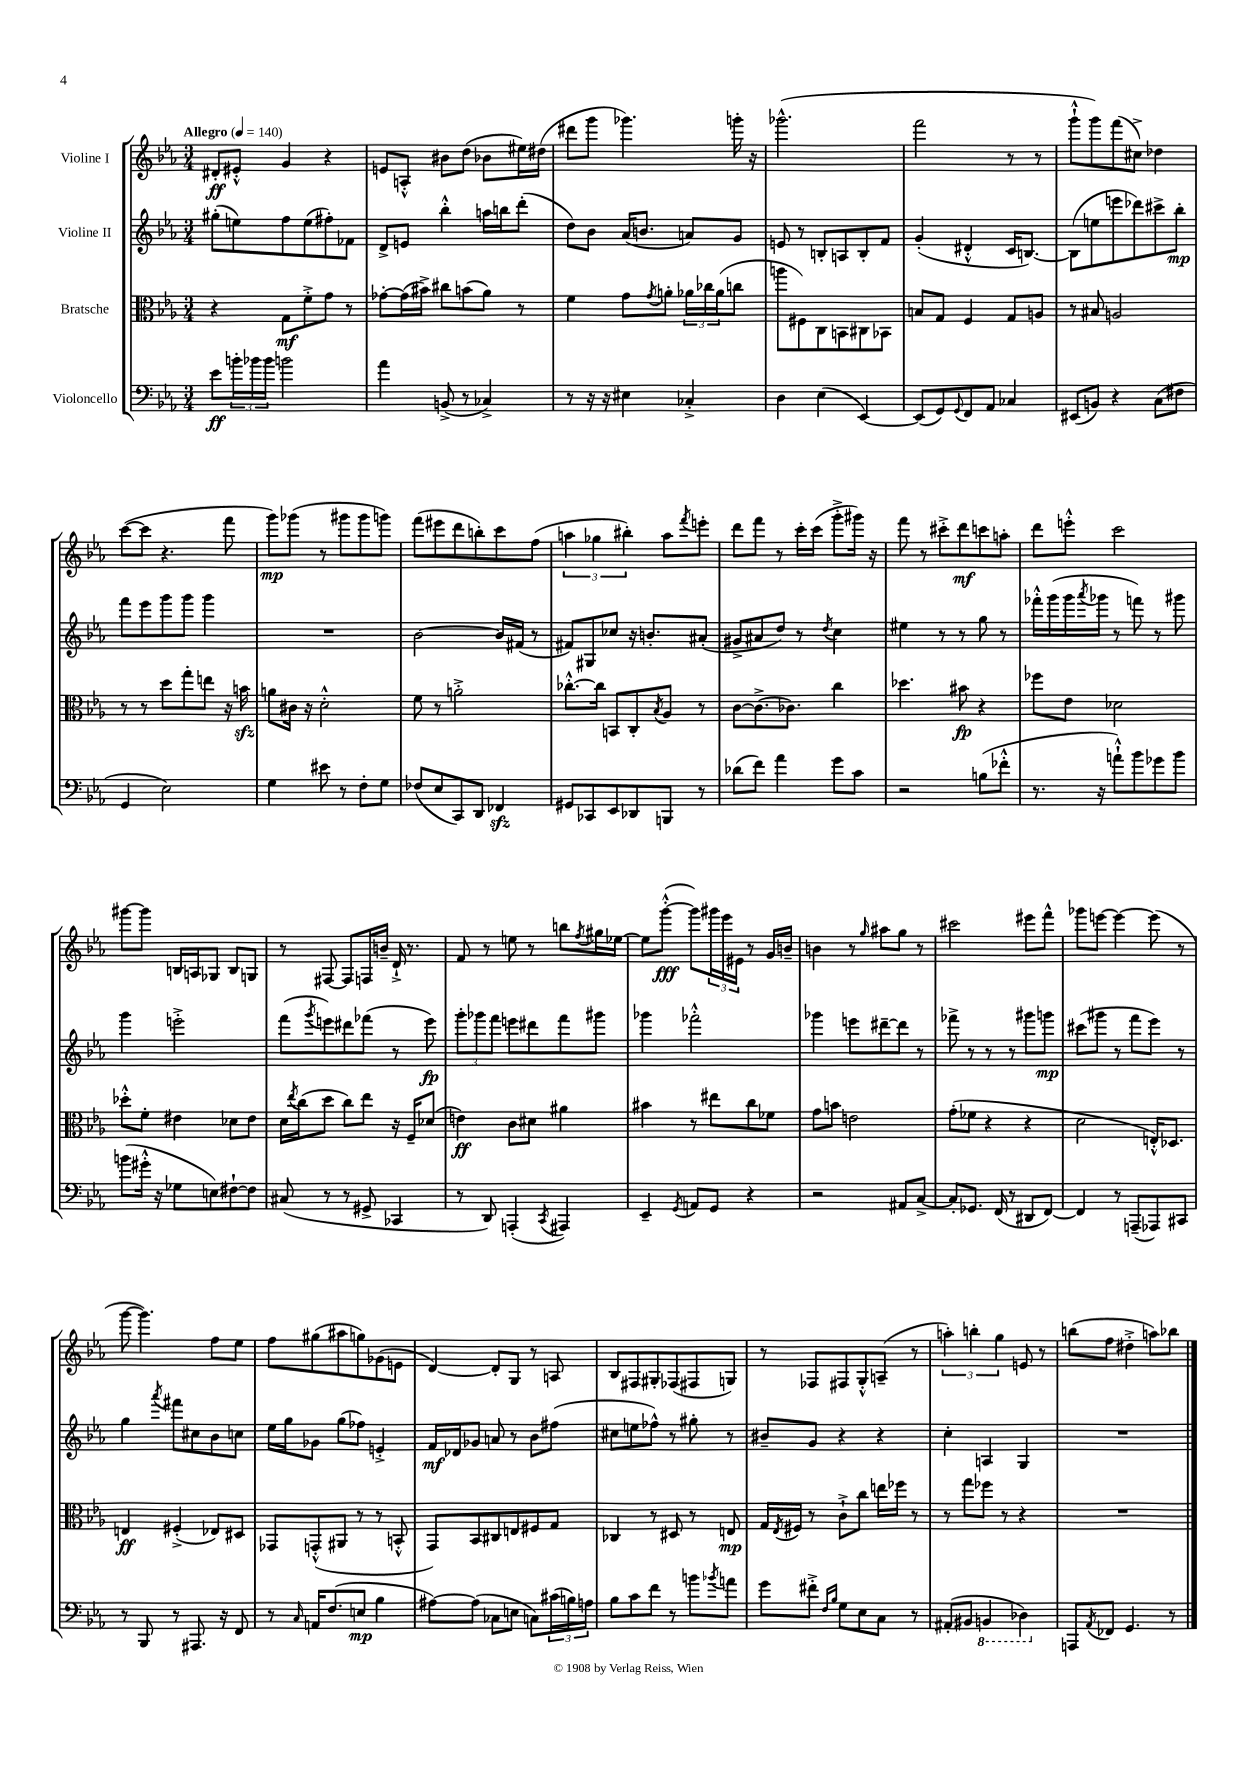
<<
\new StaffGroup <<
\new Staff = "s0" \with { instrumentName = "Violine I" } {
    \clef treble \key ees \major \numericTimeSignature \time 3/4 \tempo "Allegro" 4 = 140
    dis'8-.\ff eis'8-.-^ g'4 r4 |
    e'8 a8-.-^ bis'8 d''8( bes'8 eis''16) dis''16( |
    dis'''8 g'''8 ges'''4.) g'''16-. r16 |
    ges'''2.-^( |
    f'''2 r8 r8 |
    g'''8-!-^ g'''8) f'''8( cis''8->) des''4 |
    c'''8~( c'''8 r4. f'''8 |
    g'''8\mp) ges'''8( r8 gis'''8 gis'''8 g'''8) |
    f'''8( eis'''8 d'''8 b''8-.) c'''8 f''8( |
    \tuplet 3/2 { a''4 ges''4 bis''4-.) } a''8 \acciaccatura { f'''8 } e'''8-. |
    d'''8 f'''8 r8 c'''16-. c'''16( g'''8-.-> gis'''16) r16 |
    f'''8 r8 cis'''8-.-> d'''8\mf c'''8 a''8-. |
    d'''8 e'''8-.-^ c'''2 |
    gis'''8~ gis'''8 b16 a16 ges8 b8 g8 |
    r8 fis8~ fis8 f16 b'16-- d'16-!-> r8. |
    f'8 r8 e''8 r8 b''8 \acciaccatura { f''8 } gis''16 ees''16~ |
    ees''8 g'''8~-.-^\fff( g'''8) \tuplet 3/2 { gis'''16 ees'''16 eis'16 } r8 g'16 b'16-- |
    b'4 r8 \grace { g''16 } ais''8 g''8 r8 |
    cis'''2 eis'''8 f'''8-^ |
    ges'''8 e'''8~ e'''4~ e'''8( r8 |
    g'''8~ g'''4.) f''8 ees''8 |
    f''8 gis''8( ais''8 g''8) ges'8( e'8 |
    d'4~) d'8-. g8 r8 a8 |
    bes8 fis8 gis8-. fes8( fis8 g8) |
    r8 fes8 fis8 g8-.-^ a8--( r8 |
    \tuplet 3/2 { a''4-.) b''4-. g''4 } e'8 r8 |
    b''8( f''8 dis''4-.-> a''8) bes''8 \bar "|." |
}
\new Staff = "s1" \with { instrumentName = "Violine II" } {
    \clef treble \key ees \major \numericTimeSignature \time 3/4
    gis''8-.( e''8) f''8 e''8( fis''8-.) fes'8 |
    d'8-> e'8 bes''4-.-^ a''16 b''16 d'''8-.( |
    d''8) bes'8 aes'16( b'8. a'8) g'8 |
    e'8 r8 b8-. a8 b8-. f'8 |
    g'4-.( dis'4-.-^ c'16 b8.~) |
    b8( e''8 e'''8 des'''8) cis'''8-> bes''8-.\mp |
    f'''8 ees'''8 g'''8 g'''8 g'''4 |
    R2. |
    bes'2~ bes'16 fis'16( r8 |
    fis'8) gis8 ces''8 r16 b'8.-. ais'8-.( |
    gis'8-> ais'8 d''8) r8 \acciaccatura { d''8 } c''4 |
    eis''4 r8 r8 g''8 r8 |
    fes'''16-.-^ g'''16( g'''16 \acciaccatura { aes'''8 } ges'''16 r8 f'''8) r8 gis'''8 |
    g'''4 e'''2-.-> |
    f'''8( \acciaccatura { g'''8 } e'''8) dis'''8 fes'''8( r8 e'''8\fp) |
    \tuplet 3/2 { g'''8-. ges'''8 f'''8 } e'''8 dis'''8 f'''8 gis'''8 |
    ges'''4 fes'''2-.-^ |
    ges'''4 e'''8 dis'''8~-- dis'''8 r8 |
    fes'''8-> r8 r8 r8 gis'''8 g'''8\mp |
    cis'''8( gis'''8 r8 f'''8 ees'''8) r8 |
    g''4 \acciaccatura { aes'''8 } fis'''8 cis''8 bes'8 c''8 |
    ees''16 g''16 ges'8 g''8( fes''8) e'4-.-> |
    f'16\mf des'16 ges'8 a'8 r8 bes'8 fis''8( |
    cis''8 e''8 fes''8-^) r8 gis''8-. r8 |
    bis'8-- g'8 r4 r4 |
    c''4-. a4 g4 |
    R2. \bar "|." |
}
\new Staff = "s2" \with { instrumentName = "Bratsche" } {
    \clef alto \key ees \major \numericTimeSignature \time 3/4
    r4 g8\mf f'8-.-> g'8 r8 |
    ges'8~-. ges'16( bis'16->) cis''8 b'8( aes'8) r8 |
    f'4 g'8 \acciaccatura { g'8 } a'8-. \tuplet 3/2 { aes'16 ces''16 aes'16( } c''8 |
    a''8 fis8) c8 b,8 cis8 bes,8 |
    b8 g8 f4 g8 a8 |
    r8 bis8 a2 |
    r8 r8 d''8 g''8-. e''8 r16 b'16\sfz |
    a'8 cis'16 r16 d'2-.-^ |
    f'8 r8 a'2-.-> |
    ces''8.~-.-^ ces''16 b,8 c8-. \acciaccatura { bes8 } aes8 r8 |
    c'8~ c'8.->( ces'8.) c''4 |
    des''4. bis'8\fp r4 |
    fes''8 ees'8 des'2 |
    des''8-.-^ f'8-. eis'4 des'8 eis'8 |
    d'16 \acciaccatura { ees''8 } c''16( d''8 c''8) ees''8 r16 f16-- des'8( |
    e'4\ff) c'8 dis'8 ais'4 |
    bis'4 r8 eis''8 c''8 fes'8 |
    g'8 b'8 e'2 |
    g'8-.( fes'8 r4 r4 |
    d'2 e16-.-^) des8. |
    e4\ff fis4-.->( ees8) dis8 |
    ges,8 g,8-.-^( ais,8 r8 r8 b,8-.-^ |
    g,8) bes,8 cis8 e8 fis8 g8 |
    ces4 r8 dis8 r8 e8\mp |
    g16 \acciaccatura { ees8 } fis16 r8 c'8-!-> c''8 e''16 fes''16 r8 |
    r8 g''8 fes''8 r8 r4 |
    R2. \bar "|." |
}
\new Staff = "s3" \with { instrumentName = "Violoncello" } {
    \clef bass \key ees \major \numericTimeSignature \time 3/4
    ees'8\ff \tuplet 3/2 { b'16-. bes'16 bes'16 } b'2 |
    aes'4 b,8->( r8 ces4->) |
    r8 r16 r16 eis4 ces4-.-> |
    d4 ees4( ees,4~) |
    ees,8( g,8) \appoggiatura { g,8 } f,8 aes,8 ces4 |
    eis,8( b,8) r4 c8( fis8 |
    g,4 ees2) |
    g4 eis'8 r8 f8-. g8 |
    fes8( ees8 c,8) d,8 fes,4\sfz |
    gis,8 ces,8 ees,8 des,8 b,,8 r8 |
    des'8( f'8) aes'4 g'8 c'8 |
    r2 b8( fes'8-.-^ |
    r8. r16 a'8-!-^) bes'8 ges'8 bes'8 |
    b'8( gis'16-.-^ r16 ges8 e8) fis8~-! fis8 |
    cis8( r8 r8 gis,8-> ces,4 |
    r8 d,8) a,,4-.( \acciaccatura { c,8 } ais,,4) |
    ees,4-- \acciaccatura { g,8 } a,8 g,8 r4 |
    r2 ais,8 c8~-> |
    c8-. ges,8. f,16( r8 dis,8 f,8~) |
    f,4 r8 a,,8--( aes,,8) cis,8 |
    r8 bes,,8 r8 ais,,8. r16 f,8 |
    r8 \grace { c16 } a,16 f8.( e8\mp bes4 |
    ais8~) ais8( ces8 e8 c8) \tuplet 3/2 { cis'16( b16) a16 } |
    bes8 c'8 f'8 r8 b'8 \acciaccatura { bes'8 } a'8 |
    g'8 fis'8-.-> \grace { f16 bes16 } g8 ees8 c8 r8 |
    ais,8-.( bis,8 \ottava #-1 b,,4 des,4) \ottava #0 |
    a,,8 \acciaccatura { aes,8 } fes,8 g,4. r8 \bar "|." |
}
>>
>>
\layout { \context { \Score \remove "Bar_number_engraver" } }
